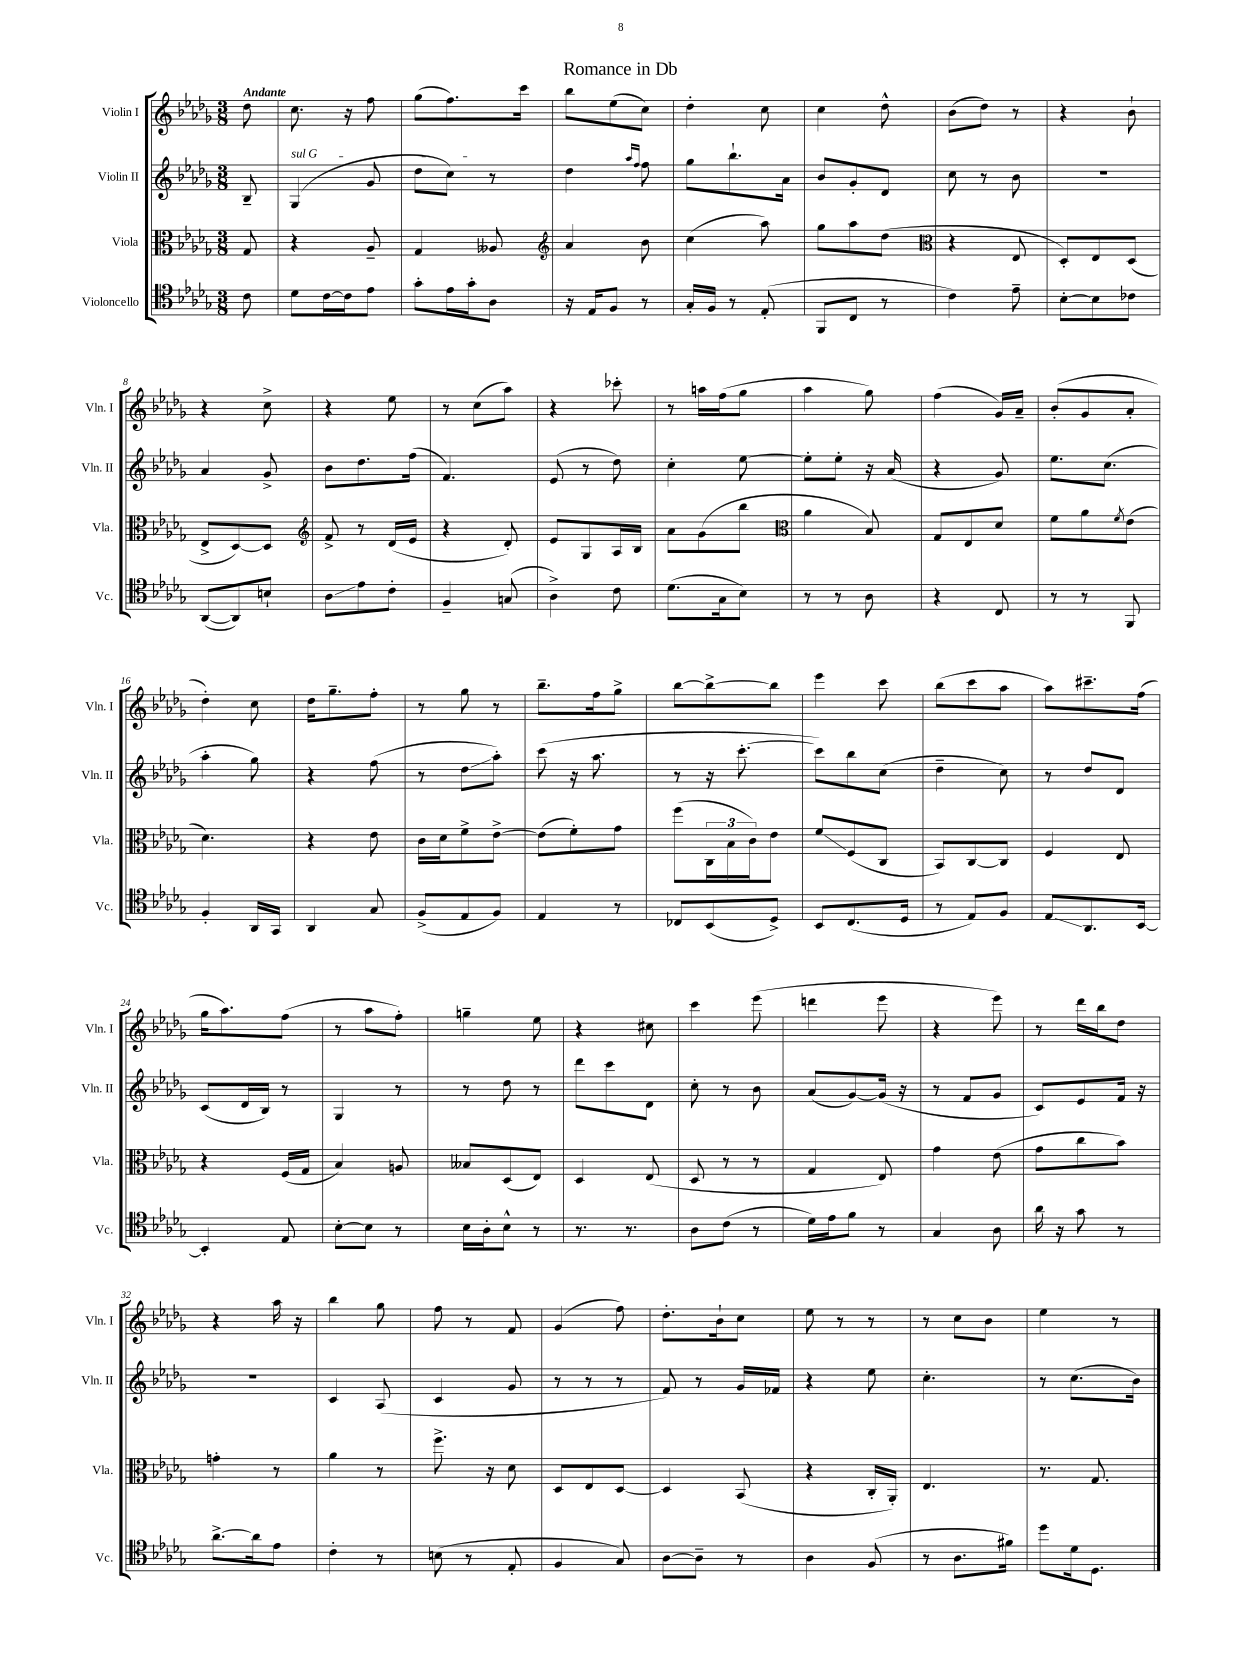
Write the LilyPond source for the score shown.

\header { title = "Romance in Db" }
<<
\new StaffGroup <<
\new Staff = "s0" \with { instrumentName = "Violin I" shortInstrumentName = "Vln. I" } {
    \clef treble \key des \major \numericTimeSignature \time 3/8 \partial 8 \tempo "Andante"
    des''8 |
    c''8. r16 f''8 |
    ges''8( f''8.) c'''16 |
    bes''8 ees''8( c''8) |
    des''4-. c''8 |
    c''4 des''8-^ |
    bes'8( des''8) r8 |
    r4 bes'8-! |
    r4 c''8-> |
    r4 ees''8 |
    r8 c''8( aes''8) |
    r4 ces'''8-. |
    r8 a''16 f''16( ges''8 |
    aes''4 ges''8) |
    f''4( ges'16) aes'16-- |
    bes'8-.( ges'8 aes'8-. |
    des''4-.) c''8 |
    des''16 ges''8.-- f''8-. |
    r8 ges''8 r8 |
    bes''8.-- f''16 ges''8-> |
    bes''8~ bes''8~-> bes''8 |
    ees'''4 c'''8 |
    bes''8( c'''8 aes''8 |
    aes''8) cis'''8.-- f''16( |
    ges''16 aes''8.) f''8( |
    r8 aes''8 f''8-.) |
    g''4-- ees''8 |
    r4 cis''8 |
    c'''4 ees'''8( |
    d'''4 ees'''8 |
    r4 ees'''8) |
    r8 des'''16 bes''16 des''8 |
    r4 aes''16 r16 |
    bes''4 ges''8 |
    f''8 r8 f'8 |
    ges'4( f''8) |
    des''8.-. bes'16-! c''8 |
    ees''8 r8 r8 |
    r8 c''8 bes'8 |
    ees''4 r8 \bar "|." |
}
\new Staff = "s1" \with { instrumentName = "Violin II" shortInstrumentName = "Vln. II" } {
    \clef treble \key des \major \numericTimeSignature \time 3/8 \partial 8
    bes8-- |
    \once \override TextSpanner.bound-details.left.text = \markup { \italic "sul G" } ges4\startTextSpan( ges'8 |
    des''8 c''8\stopTextSpan) r8 |
    des''4 \grace { aes''16 f''16 } f''8 |
    ges''8 bes''8.-! aes'16 |
    bes'8 ges'8-. des'8 |
    c''8 r8 bes'8 |
    R4. |
    aes'4 ges'8-> |
    bes'8 des''8. f''16( |
    f'4.) |
    ees'8( r8 des''8) |
    c''4-. ees''8~ |
    ees''8-. ees''8-. r16 aes'16( |
    r4 ges'8) |
    ees''8. c''8.( |
    aes''4-. ges''8) |
    r4 f''8( |
    r8 des''8\glissando aes''8-.) |
    c'''8( r16 aes''8. |
    r8 r16 c'''8.~-. |
    c'''8) bes''8 c''8( |
    des''4-- c''8) |
    r8 des''8 des'8 |
    c'8( des'16 bes16) r8 |
    ges4 r8 |
    r8 des''8 r8 |
    des'''8 c'''8 des'8 |
    c''8-. r8 bes'8 |
    aes'8( ges'8~) ges'16( r16 |
    r8 f'8 ges'8 |
    c'8) ees'8 f'16 r16 |
    R4. |
    c'4 aes8( |
    c'4 ges'8 |
    r8 r8 r8 |
    f'8) r8 ges'16 fes'16 |
    r4 ees''8 |
    c''4.-. |
    r8 c''8.( bes'16) \bar "|." |
}
\new Staff = "s2" \with { instrumentName = "Viola" shortInstrumentName = "Vla." } {
    \clef alto \key des \major \numericTimeSignature \time 3/8 \partial 8
    ges8 |
    r4 aes8-- |
    ges4 aeses8 |
    \clef treble aes'4 bes'8 |
    c''4( aes''8) |
    ges''8 aes''8 des''8( |
    \clef alto r4 ees8 |
    des8-.) ees8 des8( |
    ees8-> des8~) des8 |
    \clef treble f'8-> r8 des'16( ees'16 |
    r4 des'8-.) |
    ees'8 ges8 aes16 bes16 |
    aes'8 ges'8( bes''8 |
    \clef alto aes'4 bes8) |
    ges8 ees8 des'8 |
    f'8 aes'8 \acciaccatura { f'8 } ees'8( |
    des'4.) |
    r4 ees'8 |
    c'16 des'16 f'8-> ees'8~-> |
    ees'8( f'8-.) ges'8 |
    f''8( \tuplet 3/2 { c16 bes16 c'16) } ees'8 |
    f'8\glissando f8( c8 |
    bes,8) c8~ c8 |
    f4 ees8 |
    r4 f16( ges16 |
    bes4) a8 |
    beses8 des8( ees8) |
    des4 ees8( |
    des8 r8 r8 |
    ges4 ees8) |
    ges'4 ees'8( |
    ges'8 c''8 bes'8) |
    g'4-. r8 |
    aes'4 r8 |
    f''8.-> r16 des'8 |
    des8 ees8 des8~ |
    des4 bes,8( |
    r4 c16-. aes,16-.) |
    ees4. |
    r8. ges8. \bar "|." |
}
\new Staff = "s3" \with { instrumentName = "Violoncello" shortInstrumentName = "Vc." } {
    \clef tenor \key des \major \numericTimeSignature \time 3/8 \partial 8
    c'8 |
    des'8 c'16~ c'16 ees'8 |
    ges'8-. ees'16 ges'16-. aes8 |
    r16 ees16 f8 r8 |
    ges16-. f16 r8 ees8-.( |
    f,8 c8 r8 |
    c'4) ees'8-- |
    bes8~-. bes8 ces'8 |
    aes,8~( aes,8) b8-! |
    aes8\glissando ees'8 c'8-. |
    f4-- g8( |
    aes4->) c'8 |
    des'8.( ges16 bes8) |
    r8 r8 aes8 |
    r4 c8 |
    r8 r8 f,8 |
    f4-. aes,16 ges,16 |
    aes,4 ges8 |
    f8->( ees8 f8) |
    ees4 r8 |
    ces8 bes,8( des8->) |
    bes,8 c8.( des16 |
    r8 ees8) f8 |
    ees8\glissando aes,8. bes,16~ |
    bes,4-. ees8 |
    bes8~-. bes8 r8 |
    bes16 aes16-. bes8-^ r8 |
    r8. r8. |
    aes8 c'8( r8 |
    des'16) ees'16 f'8 r8 |
    ges4 aes8 |
    aes'16 r16 ges'8 r8 |
    aes'8.~-> aes'16 ees'8 |
    c'4-. r8 |
    b8( r8 ees8-. |
    f4 ges8) |
    aes8~ aes8-- r8 |
    aes4 f8( |
    r8 aes8. fis'16) |
    des''8 des'16 des8. \bar "|." |
}
>>
>>
